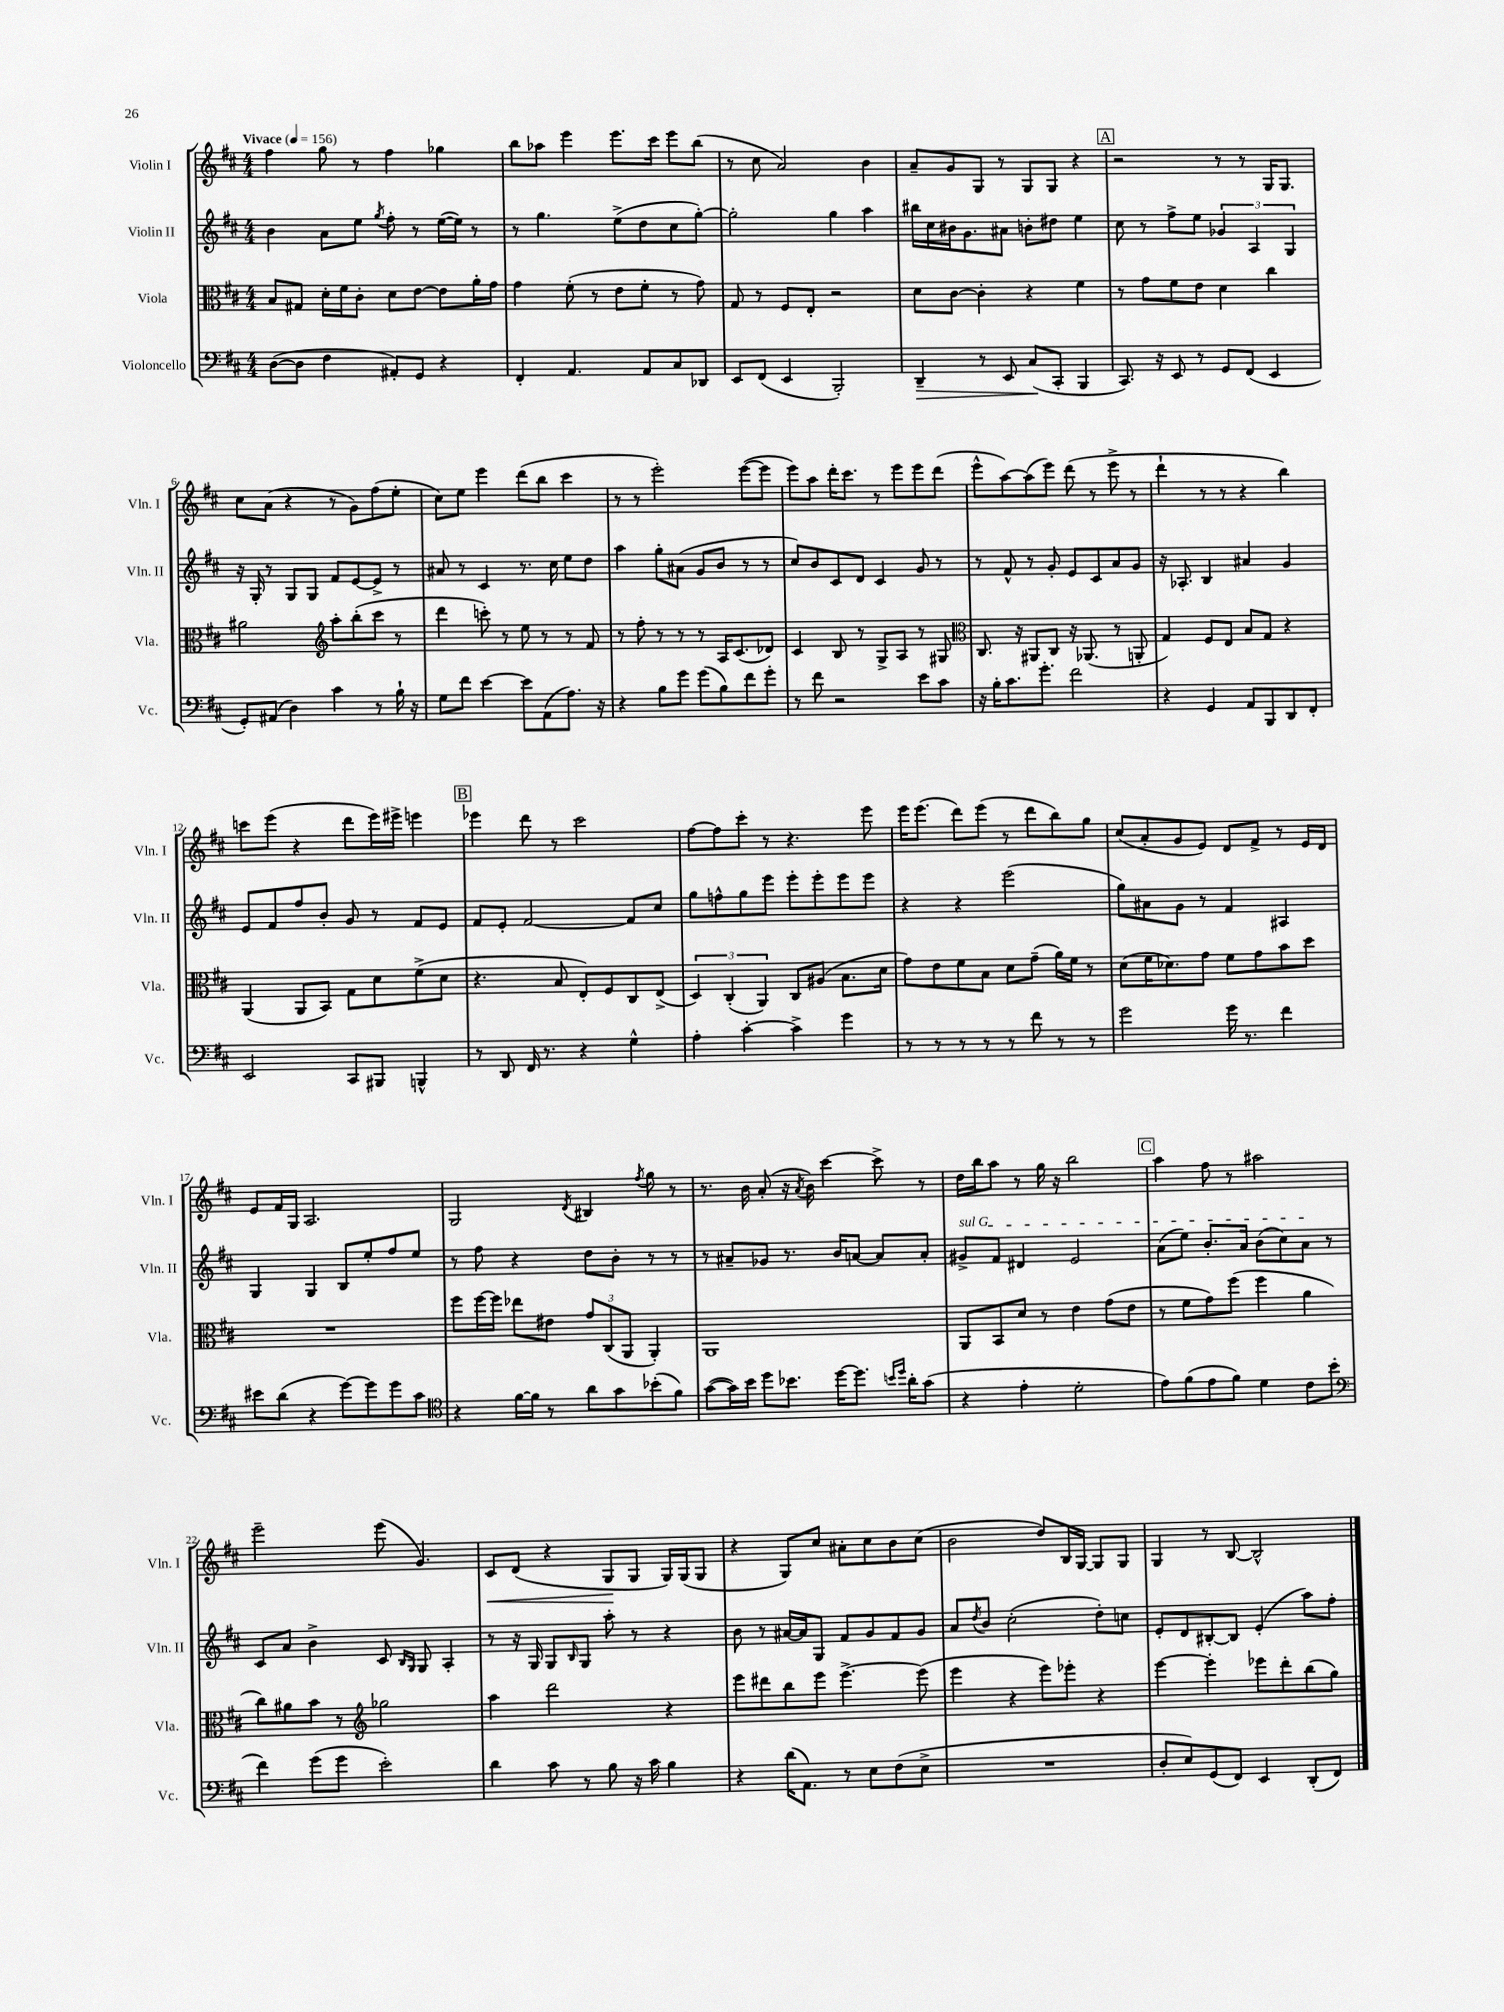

**kern	**kern	**kern	**kern
*staff4	*staff3	*staff2	*staff1
*clefF4	*clefC3	*clefG2	*clefG2
*k[f#c#]	*k[f#c#]	*k[f#c#]	*k[f#c#]
*M4/4	*M4/4	*M4/4	*M4/4
*MM156	*MM156	*MM156	*MM156
([8D\L	8B/L	4b\	4ff#\
8D\]J	8G#/J	.	.
4F#\	16d'\LL	8a\L	8gg\
.	16f#\J	.	.
.	8c#'\J	8ee\J	8r
.	.	8qgg/	.
8AA#'/L)	8d\L	8ff#'\	4ff#\
8GG/J	[8e\J	8r	.
4r	8e\]L	([16ee\LL	4gg-\
.	.	16ee\]JJ)	.
.	16a'\L	8r	.
.	16g\JJ	.	.
=	=	=	=
4FF#'/	4g\	8r	8bb\L
.	.	4.gg\	8aa-\J
4.AA/	(8f#'\	.	4eee\
.	8r	.	.
.	8e\L	(8ee^\L	8.eee\L
8AA/L	8f#'\J	8dd\	.
.	.	.	16ccc#\Jk
8C#/	8r	8cc#\	8eee\L
8DD-/J	8g\)	[8gg'\J)	(8bb\J
=	=	=	=
8EE/L	8G/	2gg'\]	8r
(8FF#/J	8r	.	8cc#\
4EE/	8F#/L	.	2a/)
.	8E'/J	.	.
2BBB'/)	2r	4gg\	.
.	.	4aa\	4b\
=	=	=	=
4DD~/	8d\L	16bb#\LL	8a~/L
.	.	16cc#\	.
.	[8c#\J	16b#\J	8g/
.	.	8.g\	.
8r	4c#'\]	.	8G/J
8EE/	.	8a#\J	8r
(8C#/L	4r	8b'\L	8G/L
8CC#'/J	.	8dd#\J	8G/J
4BBB/	4f#\	4ee\	4r
=	=	=	=
8.CC#/)	8r	8cc#\	2r
.	8g\L	8r	.
16r	.	.	.
8EE/	8f#\	8ff#^\L	.
8r	8e\J	8ee\J	.
8GG/L	4d\	6g-/	8r
(8FF#/J	.	.	8r
.	.	6A/	.
4EE/	4cc#\	.	16G/LK
.	.	.	8.G/J
.	.	6G/	.
=	=	=	=
8GG'/L)	2a#\	16r	8cc#\L
.	.	16G'/	.
(8AA#/J	.	8r	(8a\J
4D\)	.	8G/L	4r
.	.	8G/J	.
*	*clefG2	*	*
4c#\	8aa'\L	8f#/L	8r
.	(8bb'\	[8e/	8g\L)
8r	8ccc#\J	8e^/]J	(8ff#\
16B`\	8r	8r	8ee'\J
16r	.	.	.
=	=	=	=
8G\L	4ddd\	8a#/	8cc#\L)
8f#\J	.	8r	8ee\J
[4e\	8ccc'\)	4c#/	4eee\
.	8r	.	.
8e\]L	8ee\	8.r	(8ddd\L
(8AA\	8r	.	8bb\J
.	.	16cc#\	.
8.A\J)	8r	8ee\L	4ccc#\
.	8f#/	8dd\J	.
16r	.	.	.
=	=	=	=
4r	8r	4aa\	8r
.	8ff#'\	.	8r
8B\L	8r	8gg'\L	2eee'\)
8g\J	8r	(8a#\J	.
(8g\L	8r	8g/L	.
8B\)	16A/LK	8b/J	.
.	(8.c#/	.	.
8f#\	.	8r	([8eee\L
8g'\J	8d-/J)	8r	8eee\]J
=	=	=	=
8r	4c#/	8cc#/L)	8eee\L)
8f#\	.	8b/	8aa\J
2r	8B/	8c#/	16ddd'\LK
.	.	.	8.ccc#\J
.	8r	8d/J	.
.	8G^/L	4c#/	8r
.	8A/J	.	8eee\L
8e\L	8r	8g/	8eee\
8c#\J	8G#/	8r	(8ddd\J
=	=	=	=
*	*clefC3	*	*
16r	8.C#/	8r	8eee^^\L
16B'\LK	.	.	.
8.c#\	.	8f#^^/	[8aa\)
.	16r	.	.
.	8AA#/L	8r	(8aa\]
8.g'\J	.	.	.
.	8C#/J	8g'/	8eee\J)
2f#\	16r	8e/L	(8ddd\
.	(8.AA-/	.	.
.	.	8c#/	8r
.	8r	8a/	8eee^\
.	8AA'/	8g/J	8r
=	=	=	=
4r	4G/)	16r	4ddd`\
.	.	8.A-'/	.
4GG/	8F#/L	4B/	8r
.	8E/J	.	8r
8AA/L	8B/L	4a#/	4r
8BBB/	8G/J	.	.
8DD/	4r	4g/	4bb\)
8FF#'/J	.	.	.
=	=	=	=
2EE/	(4AA/	8e/L	8ccc\L
.	.	8f#/	(8eee\J
.	8AA/L	8ff#/	4r
.	8BB/J)	8b'/J	.
8CC#/L	8G\L	8g/	8ddd\L
8BBB#/J	8d\	8r	16eee\L)
.	.	.	16eee#^\JJ
4BBB^^/	(8f#^\	8f#/L	4eee\
.	8d\J	8e/J	.
=	=	=	=
8r	4.r	8f#/L	4eee-\
8DD/	.	8e'/J	.
16FF#/	.	[2f#/	8ddd\
8.r	.	.	.
.	8B/	.	8r
4r	8E'/L)	.	2ccc#\
.	8F#/	.	.
4G^^\	8C#/	8f#/]L	.
.	(8E^/J	8cc#/J	.
=	=	=	=
4A'\	6D/)	8gg\L	[8ff#\L
.	.	8ff^^\	8ff#\]
.	(6C#'/	.	.
[4c#'\	.	8gg\	8ccc#'\J
.	6AA/)	.	.
.	.	8eee\J	8r
4c#^\]	8C#/L	8eee'\L	4.r
.	(8A#/J	8eee'\	.
4g\	8.B\L	8eee\	.
.	.	8eee\J	8eee\
.	16d\Jk	.	.
=	=	=	=
8r	8g\L)	4r	16eee\LK
.	.	.	(8.eee\J
8r	8e\	.	.
8r	8f#\	4r	8ddd\L)
8r	8B\J	.	(8eee\J
8r	8d\L	(2eee\	8r
8f#\	(8g~\J	.	8ddd\L
8r	16a\LL)	.	8bb\)
.	16f#\JJ	.	.
8r	8r	.	8gg\J
=	=	=	=
2g\	(8d\L	8gg\L)	(8cc#/L
.	16f#\K	8a#\	8a'/
.	8.d-\)	.	.
.	.	8g\J	8g/
.	8g\J	8r	8e/J)
16g\	8f#\L	4f#/	8d/L
8.r	.	.	.
.	8g\	.	8f#^/J
4f#\	8b\	4A#/	8r
.	8dd\J	.	16e/LL
.	.	.	16d/JJ
=	=	=	=
8e#\L	1r	4G/	8e/L
(8d\J	.	.	16f#/L
.	.	.	16G/JJ
4r	.	4G/	2.A/
[8g\L)	.	8B/L	.
8g\]	.	8ee'/	.
8g\	.	8ff#/	.
8c#\J	.	8ee/J	.
=	=	=	=
*clefC4	*	*	*
4r	8ff#\L	8r	2G/
.	[16ff#\L	8ff#\	.
.	16ff#\]JJ	.	.
[16f#\LL	8ee-\L	4r	.
16f#\]JJ	.	.	.
8r	8e#\J	.	.
.	.	.	8qd/
8a\L	12g/L	8dd\L	4B#/
.	(12C#/	.	.
8g\	.	8b'\J	.
.	12AA/J	.	.
.	.	.	8qff#/
(8b-'\	4AA'/)	8r	8gg\
8f#\J)	.	8r	8r
=	=	=	=
([8g\L	1AA	8r	8.r
16g\]L)	.	8a#~/L	.
16b\JJ	.	.	16b\
8dd\L	.	8g-/J	(8a'/
8.b-\J	.	8.r	16r
.	.	.	8qa/
.	.	.	16b\)
.	.	.	[4ccc#\
[16dd\LK	.	16b/LK	.
8.dd\]J	.	[8a/J	.
.	.	8a/]L	8ccc#^\]
16qqb/LL	.	.	.
16qqdd/JJ	.	.	.
16a'\LK	.	.	.
(8g\J	.	8a'/J	8r
=	=	=	=
4r	8AA/L	8g#^/L	16dd\LL
.	.	.	16bb\J
.	8BB/	8f#/J	8aa\J
4e'\	8d/J	4d#/	8r
.	8r	.	16gg\
.	.	.	16r
2d'\	4e\	2e/	2bb\
.	(8g\L	.	.
.	8e\J	.	.
=	=	=	=
8e\L)	8r	(8a\L	4aa\
(8f#\	8f#\L	8ee\J)	.
8e\	8g\)	8.b'/L	8ff#\
8f#\J)	(8ff#\J	.	8r
.	.	16a/Jk	.
4d\	4ff#\	(8b\L	2aa#\
.	.	8cc#\)	.
8c#\L	4a\	8a\J	.
(8b\J	.	8r	.
=	=	=	=
*clefF4	*	*	*
4f#\)	8cc#\L)	8c#/L	2eee~\
.	8a#\	8a/J	.
(8g\L	8b\J	4b^\	.
8g\J	8r	.	.
*	*clefG2	*	*
2e'\)	2gg-\	8c#/	(8eee\
.	.	16qqB/LL	.
.	.	16qqG/JJ	.
.	.	8G/	4.g/)
.	.	4A'/	.
=	=	=	=
4d\	4aa\	8r	8c#/L
.	.	16r	(8d/J
.	.	16G/	.
8c#\	2ddd\	8G/L	4r
.	.	16qqB/	.
8r	.	8G/J	.
8B\	.	8aa'\	8G/L
16r	.	8r	8G/J
16c#\	.	.	.
4B\	4r	4r	16G/LL)
.	.	.	(16G/J
.	.	.	8G/J
=	=	=	=
4r	8eee\L	8b\	4r
.	8ddd#\	8r	.
(16d\LK	8bb\	[16a#/LL	8G/L)
8.AA\J)	.	16a#/]J	.
.	8eee\J	8G/J	8cc#/J
8r	[4.eee^\	8f#/L	8a#'\L
8E\L	.	8g/	8cc#\
(8F#\	.	8f#/	8b\
8E^\J	(8eee\]	8g/J	(8cc#\J
=	=	=	=
1r	4eee\	8a/L	2b\
.	.	8qdd/	.
.	.	8b/J	.
.	4r	(2cc#'\	.
.	8eee\L)	.	8dd/L)
.	8eee-'\J	.	16B/L
.	.	.	[16G/JJ
.	4r	8dd'\L)	8G/]L
.	.	8cc\J	8G/J
=	=	=	=
8D'/L	[4eee\	8e'/L	4G/
8E/)	.	8d/	.
(8GG/	4eee'\]	[8B#'/	8r
8FF#/J)	.	8B#/]J	[8B/
4EE/	8eee-\L	(4e'/	2B^^/]
.	8ddd'\	.	.
(8DD'/L	(8bb\	8aa\L)	.
8FF#/J)	8gg\J)	8ff#'\J	.
==	==	==	==
*-	*-	*-	*-
